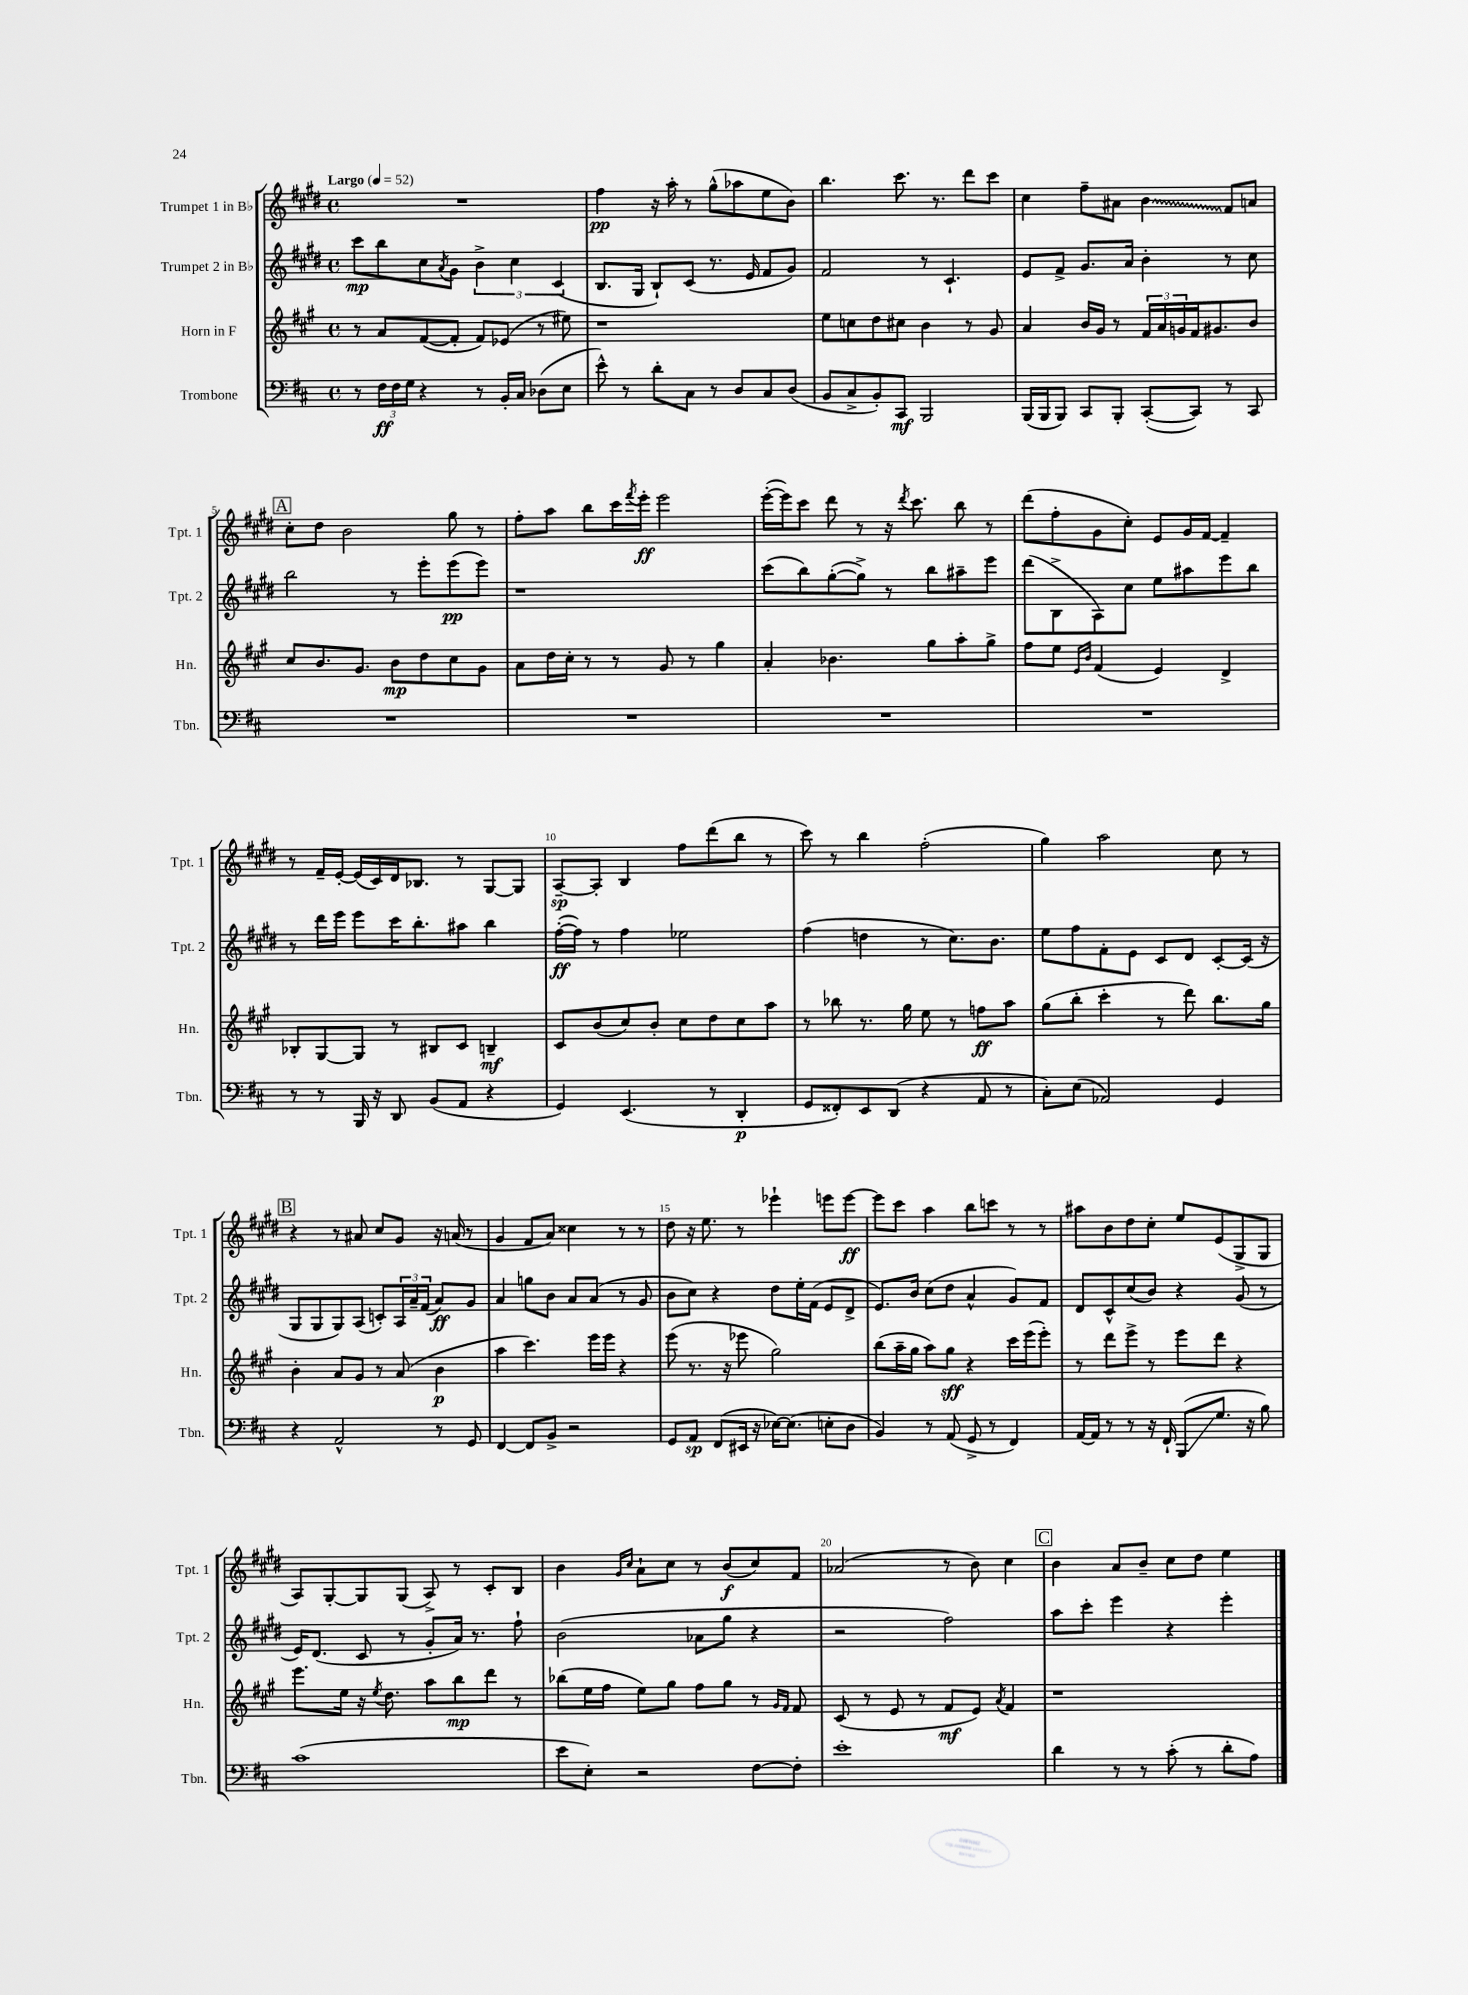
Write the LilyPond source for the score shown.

<<
\new StaffGroup <<
\new Staff = "s0" \with { instrumentName = "Trumpet 1 in Bb" shortInstrumentName = "Tpt. 1" } {
    \clef treble \key e \major \defaultTimeSignature \time 4/4 \tempo "Largo" 4 = 52
    R1 |
    fis''4\pp r16 a''16-. r8 gis''8-^( aes''8 e''8 b'8) |
    b''4. cis'''8. r8. dis'''8 cis'''8 |
    cis''4 fis''8-- ais'8 \once \override Glissando.style = #'zigzag b'4\glissando fis'8 a'8 |
    \mark \markup { \box "A" } cis''8-. dis''8 b'2 gis''8 r8 |
    fis''8-. a''8 b''8 cis'''16 \acciaccatura { fis'''8 } e'''16-.\ff e'''2 |
    e'''16~-.( e'''16) cis'''8 dis'''8 r8 r16 \acciaccatura { dis'''8 } cis'''8. b''8 r8 |
    dis'''8( fis''8-. gis'8 cis''8-.) e'8 gis'16 fis'16~ fis'4-- |
    r8 fis'16-- e'16~-. e'16( cis'16) dis'16 bes8. r8 gis8~ gis8 |
    a8~--\sp a8-. b4 fis''8 dis'''8( b''8 r8 |
    cis'''8) r8 b''4 fis''2-.( |
    gis''4) a''2 cis''8 r8 |
    \mark \markup { \box "B" } r4 r8 ais'8 cis''8 gis'8 r16 a'16( r8 |
    gis'4 fis'8 a'8) cisis''4 r8 r8 |
    dis''8 r16 e''8. r8 ees'''4-! e'''8 e'''8~\ff |
    e'''8 cis'''8 a''4 b''8 c'''8 r8 r8 |
    ais''8 b'8 dis''8 cis''8-. e''8 e'8( gis8-> gis8 |
    a8) gis8~-. gis8 gis8( a8->) r8 cis'8-. b8 |
    b'4 \grace { gis'16 cis''16 } a'8-! cis''8 r8 b'8\f( cis''8) fis'8 |
    aes'2( r8 b'8) cis''4 |
    \mark \markup { \box "C" } b'4 a'8 b'8-- cis''8 dis''8 e''4 \bar "|." |
}
\new Staff = "s1" \with { instrumentName = "Trumpet 2 in Bb" shortInstrumentName = "Tpt. 2" } {
    \clef treble \key e \major \defaultTimeSignature \time 4/4
    cis'''8\mp b''8 cis''8 \acciaccatura { a'8 } gis'8 \tuplet 3/2 { b'4-> cis''4 cis'4( } |
    b8. gis16 b8-!) cis'8( r8. e'16 fis'8 gis'8) |
    fis'2 r8 cis'4.-! |
    e'8 fis'8-> gis'8. a'16 b'4-. r8 cis''8 |
    \mark \markup { \box "A" } b''2 r8 e'''8-. e'''8\pp( e'''8) |
    r1 |
    cis'''8( b''8) gis''8~-.( gis''8->) r8 b''8 ais''8-- e'''8 |
    dis'''8( b8-> a8) cis''8 e''8 ais''8 e'''8 b''8 |
    r8 dis'''16 e'''16 e'''8 cis'''16 b''8.-. ais''8 b''4 |
    fis''16~-.\ff( fis''16) r8 fis''4 ees''2 |
    fis''4( d''4 r8 cis''8.) b'8. |
    e''8 fis''8 fis'8-. e'8 cis'8 dis'8 cis'8~-. cis'16( r16 |
    \mark \markup { \box "B" } gis8 gis8 gis8) a8( c'8-.) \tuplet 3/2 { a16 a'16-- fis'16( } a'8\ff) gis'8 |
    a'4 g''8 b'8 a'8 a'8( r8 gis'8 |
    b'8 cis''8) r4 dis''8 e''16-. fis'16( e'8 dis'8-> |
    e'8.) b'16 cis''8( dis''8 a'4-^ gis'8) fis'8 |
    dis'8 cis'8-^ cis''8( b'8) r4 gis'8( r8 |
    e'16) dis'8.( cis'8 r8 gis'8-. a'16) r8. fis''8-! |
    b'2( aes'8 gis''8 r4 |
    r2 fis''2) |
    \mark \markup { \box "C" } a''8 cis'''8-. e'''4 r4 e'''4-. \bar "|." |
}
\new Staff = "s2" \with { instrumentName = "Horn in F" shortInstrumentName = "Hn." } {
    \clef treble \key a \major \defaultTimeSignature \time 4/4
    r8 a'8 fis'8~( fis'8-. fis'8) ees'8( r8 eis''8) |
    r1 |
    e''8 c''8 d''8 cis''8 b'4 r8 gis'8 |
    a'4 b'16 gis'16 r8 \tuplet 3/2 { fis'16 a'16 g'16 } fis'16 gis'8. b'8 |
    \mark \markup { \box "A" } cis''8 b'8. gis'8. b'8\mp d''8 cis''8 gis'8 |
    a'8 d''16 cis''16-. r8 r8 gis'8 r8 gis''4 |
    a'4-. bes'4. gis''8 a''8-. gis''8-> |
    fis''8 e''8 \grace { e'16 b'16 } fis'4( e'4) d'4-> |
    bes8-. gis8~ gis8 r8 bis8 cis'8 b4--\mf |
    cis'8 b'8( cis''8) b'8-. cis''8 d''8 cis''8 a''8 |
    r8 bes''8 r8. gis''16 e''8 r8 f''8\ff a''8 |
    gis''8( b''8-. cis'''4-. r8 d'''8) b''8. gis''16 |
    \mark \markup { \box "B" } b'4-. a'8 gis'8 r8 a'8( b'4\p |
    a''4 cis'''4.) e'''16 e'''16 r4 |
    e'''8( r8. r16 ees'''8 gis''2) |
    b''8( a''16-- gis''16 a''8) gis''8\sff r4 cis'''16 e'''16( e'''8-.) |
    r8 d'''8 e'''8-> r8 e'''8 d'''8 r4 |
    e'''8. e''16 r16 \acciaccatura { e''8 } d''8. a''8 b''8\mp d'''8 r8 |
    bes''8( e''16 fis''16 e''8) gis''8 fis''8 gis''8 r8 \grace { gis'16 fis'16 } fis'8 |
    cis'8( r8 e'8 r8 fis'8\mf e'8) \acciaccatura { a'8 } fis'4 |
    \mark \markup { \box "C" } r1 \bar "|." |
}
\new Staff = "s3" \with { instrumentName = "Trombone" shortInstrumentName = "Tbn." } {
    \clef bass \key d \major \defaultTimeSignature \time 4/4
    r8 \tuplet 3/2 { fis16\ff fis16 g16 } r4 r8 b,16-. cis16 des8( e8 |
    e'8-^) r8 d'8-. cis8 r8 d8 cis8 d8( |
    b,8 cis8-> b,8-.) cis,8\mf b,,2 |
    b,,16( b,,16 b,,8) cis,8 b,,8-. cis,8~-.( cis,8) r8 cis,8 |
    \mark \markup { \box "A" } R1 |
    R1 |
    R1 |
    R1 |
    r8 r8 b,,16 r16 d,8 b,8( a,8 r4 |
    g,4) e,4.( r8 d,4-.\p |
    g,8 fisis,8-.) e,8 d,8( r4 a,8 r8 |
    cis8-.) e8( aes,2) g,4 |
    \mark \markup { \box "B" } r4 a,2-^ r8 g,8 |
    fis,4~ fis,8 b,8-> r2 |
    g,8 a,8\sp fis,8( eis,16 r16 ees16~) ees8.( e8-. d8 |
    b,4) r8 a,8( g,8-> r8 fis,4) |
    a,16~ a,16 r8 r8 r16 fis,16-! b,,8\glissando( g8. r16 b8) |
    cis'1( |
    e'8 e8-.) r2 fis8~ fis8-. |
    e'1-. |
    \mark \markup { \box "C" } d'4 r8 r8 cis'8-.( r8 d'8-. a8) \bar "|." |
}
>>
>>
\layout { \context { \Score \override BarNumber.break-visibility = ##(#f #t #t) barNumberVisibility = #(every-nth-bar-number-visible 5) } }
